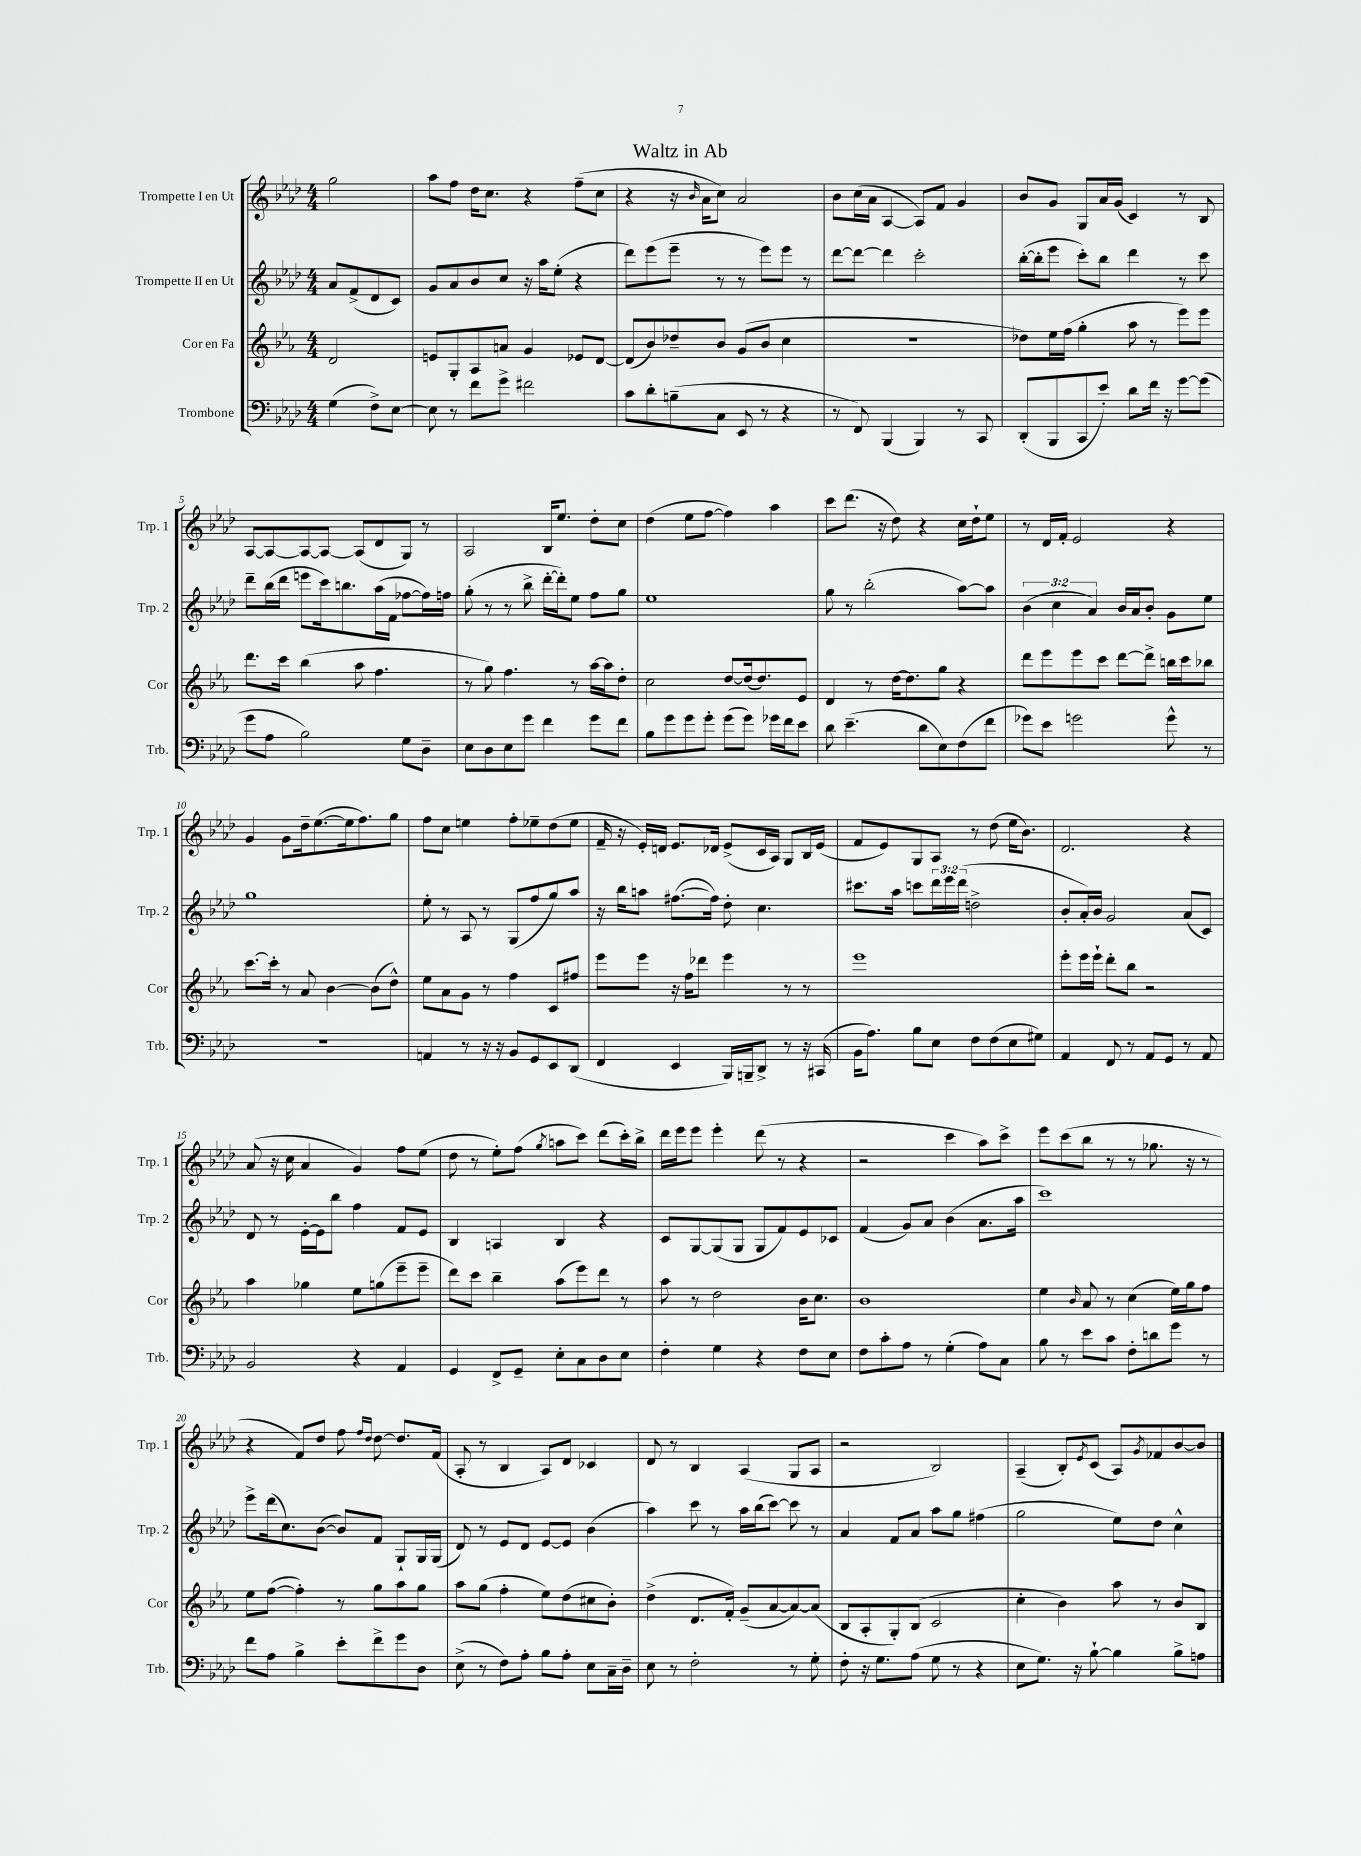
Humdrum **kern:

**kern	**kern	**kern	**kern
*part4	*part3	*part2	*part1
*staff4	*staff3	*staff2	*staff1
*I"Trombone	*I"Cor en Fa	*I"Trompette II en Ut	*I"Trompette I en Ut
*I'Trb.	*I'Cor	*I'Trp. 2	*I'Trp. 1
*clefF4	*clefG2	*clefG2	*clefG2
*k[b-e-a-d-]	*k[b-e-a-]	*k[b-e-a-d-]	*k[b-e-a-d-]
*M4/4	*M4/4	*M4/4	*M4/4
=	=	=	=
(4G\	2d/	8a-/L	2gg\
.	.	(8f^/	.
8F^\L)	.	8d-/	.
[8E-\J	.	8c/J)	.
=1	=1	=1	=1
8E-\]	8en/L	8g/L	8aa-\L
8r	8G'/	8a-/	8ff\J
8f\L	8A-/	8b-/	16dd-\KL
.	.	.	8.cc\J
8g^\J	8an/J	8cc/J	.
2f#X\	4g/	16r	4r
.	.	16aa-\KL	.
.	.	(8ee-'\J	.
.	8e-X/L	4r	(8ff~\L
.	[8d/J	.	8cc\J
=2	=2	=2	=2
8c\L	(8d/L]	8ddd-\L)	4r
8d-'\	8b-/)	(8eee-\	.
(8Bn~\	8dd-X~/	8eee-~\J	16r
.	.	.	16qqb-/
.	.	.	16a-\KL
8C\J	8b-/J	8r	8cc\J)
8EE-/	(8g/L	8r	2a-/
8r	8b-/J	8eee-\L)	.
4r	4cc\	8eee-\J	.
.	.	8r	.
=3	=3	=3	=3
8r	1r	[8ddd-\L	8b-\L
8FF/)	.	8ddd-\J_	(16cc\L
.	.	.	16a-\JJ
(4BBB-/	.	4ddd-\]	[4A-/
4BBB-/)	.	2ccc'\	8A-/L])
.	.	.	8f/J
8r	.	.	4g/
8CC/	.	.	.
=4	=4	=4	=4
(8DD-'/L	8dd-X\L)	([16bb-'\LL	8b-/L
.	.	16bb-'\J]	.
8BBB-/	16ee-\L	8eee-\J	8g/J
.	(16ff\JJ	.	.
8CC/	4gg'\	8ccc'\L)	8G/L
8e-'/J)	.	8bb-\J	16a-/L
.	.	.	(16g/JJ
8d-\L	8aa-\	4ddd-\	4c/)
16f\Jk	8r	.	.
16r	.	.	.
[8g\L	8eee-\L)	8r	8r
(8g\J]	8eee-\J	8ccc\	8B-/
!!LO:LB:g=z
=5	=5	=5	=5
8g\L	8.ddd\L	8ddd-~\L	[8A-/L
8A-\J	.	(16bb-\L	8A-/_
.	16ccc\Jk	16ddd-\JJ	.
2B-\)	(4bb-\	8eeen\L	8A-/_
.	.	16ccc\k)	8A-/J_
.	.	8.bbn\	.
.	8aa-\	.	(8A-/L]
.	4.ff\	(16aa-\L	8d-/
.	.	16f\JJ	.
8G\L	.	[8ff-X\L	8G/J)
8D-~\J	.	16ff-\L])	8r
.	.	16ffn\JJ	.
=6	=6	=6	=6
8E-\L	8r	(8gg'\	2A-/
8D-\	8gg\)	8r	.
8E-\	4.ff\	8r	.
8g\J	.	8bb-^\	.
4f\	.	[16ddd-'\LL	16B-/KL
.	.	16ddd-'\J])	8.ee-/J
.	8r	8ee-\J	.
8g\L	[16aa-\LL	8ff\L	8dd-'\L
.	16aa-\J]	.	.
8f\J	8dd'\J	8gg\J	8cc\J
=7	=7	=7	=7
8B-\L	2cc\	1ee-	(4dd-\
8g\	.	.	.
8g\	.	.	8ee-\L
8g'\J	.	.	[8ff\J
(8g\L	[8dd/L	.	4ff\])
8g\J)	(16dd/k]	.	.
.	8.dd/)	.	.
16g-X\LL	.	.	4aa-\
16f\J	.	.	.
8e-\J	8e-/J	.	.
=8	=8	=8	=8
8d-\	4d/	8gg\	8ccc\L
(4.e-~\	.	8r	(8.ddd-\J
.	8r	(2bb-'\	.
.	.	.	16r
.	[16dd\KL	.	8dd-\)
.	8.dd\]	.	.
8d-\L	.	.	4r
8E-\)	8gg\J	.	.
(8F\	4r	[8aa-\L)	16cc\LL
.	.	.	16dd-`\J
8f\J	.	8aa-\J]	8ee-\J
=9	=9	=9	=9
8g-X\L)	8ddd\L	(6b-\	8r
8e-\J	8eee-\	.	16d-/LL
.	.	6cc\	.
.	.	.	16f'/JJ
2gn\	8eee-\	.	2e-/
.	.	6a-/)	.
.	8ccc\J	.	.
.	[8ddd\L	16b-/LL	.
.	.	16a-/J	.
.	8ddd^\J]	8b-'/J	.
8g^^\	16bbn\LL	8g\L	4r
.	16ccc\J	.	.
8r	8bb-X\J	8ee-\J	.
!!LO:LB:g=z
=10	=10	=10	=10
1r	[8.ccc\L	1gg	4g/
.	16ccc'\Jk]	.	.
.	8r	.	8g\L
.	8a-/	.	16dd-~\k
.	.	.	([8.ee-\
.	[4b-\	.	.
.	.	.	16ee-\k]
.	.	.	8.ff\)
.	(8b-\L]	.	.
.	8dd^^\J)	.	8gg\J
=11	=11	=11	=11
4AAn/	8ee-\L	8ee-'\	8ff\L
.	8a-\	8r	8cc\J
8r	8g\J	8A-/	4een\
16r	8r	8r	.
16r	.	.	.
8BB-/L	4ff\	(8G/L	8ff'\L
8GG/	.	8ff/	8ee-X~\
8EE-/	8c/L	8gg/)	(8dd-\
(8DD-/J	8ff#X/J	8aa-/J	8ee-\J
=12	=12	=12	=12
4FF/	8eee-\L	16r	16f~/
.	.	16bb-\KL	16r
.	8eee-\J	8aan\J	16e-'/LL)
.	.	.	16dn/JJ
4EE-/	16r	([8.ff#X\L	8.e-/L
.	16ff\KL	.	.
.	8ddd-X\J	.	.
.	.	16ff#\Jk])	16d-X/Jk
16BBB-/LL)	4eee-\	8dd-'\	(8e-^/L
16BBBn~/J	.	.	.
8DD-^/J	.	4.cc\	16c/L
.	.	.	16A-/JJ)
8r	8r	.	8G/L
16r	8r	.	16B-/L
(16CC#X/	.	.	(16e-/JJ
=13	=13	=13	=13
16BB-\KL	1eee-	8.ccc#X\L	8f/L
8.A-\J)	.	.	.
.	.	.	8e-/)
.	.	16aa-\Jk	.
8B-\L	.	8cccn\L	8G/
8E-\J	.	24ddd-\L	8A-/J
.	.	24eee-\	.
.	.	(24ddd-\JJ	.
8F\L	.	2ddn^\	8r
(8F\	.	.	(8dd-\
8E-\	.	.	16ee-\KL
.	.	.	8.b-\J)
8G#X\J)	.	.	.
=14	=14	=14	=14
4AA-/	8eee-'\L	8b-'/L	2.d-/
.	16eee-\L	16a-'/L)	.
.	16eee-`\JJ	16b-/JJ	.
8FF/	8ddd'\L	2g/	.
8r	8bb-\J	.	.
8AA-/L	2r	.	.
8GG/J	.	.	.
8r	.	(8a-/L	4r
8AA-/	.	8c/J)	.
!!LO:LB:g=z
=15	=15	=15	=15
2BB-/	4aa-\	8d-/	(8a-/
.	.	8r	16r
.	.	.	16cc\
.	4gg-X\	[16e-'\LL	4a-/
.	.	16e-\J]	.
.	.	8bb-\J	.
4r	8ee-\L	4ff\	4g/)
.	(8ggn\	.	.
4AA-/	8eee-~\	8f/L	8ff\L
.	8eee-~\J	8e-/J	(8ee-\J
=16	=16	=16	=16
4GG/	8ddd\L)	4B-/	8dd-\
.	8ccc\J	.	8r
8FF^/L	4bb-~\	4An/	8ee-'\L)
8GG~/J	.	.	(8ff\J
.	.	.	8qgg/
8E-'\L	(8aa-\L	4B-/	8aan\L
8C\	8eee-\)	.	8ccc\J)
8D-\	8ddd\J	4r	(8ddd-\L
8E-\J	8r	.	16ccc'\L)
.	.	.	16bb-^\JJ
=17	=17	=17	=17
4F'\	8aa-\	8c/L	16ddd-\LL
.	.	.	16eee-\J
.	8r	[8G/	8eee-\J
4G\	2dd\	(8G/]	4eee-'\
.	.	8G/J	.
4r	.	8G/L	(8ddd-\
.	.	8f/)	8r
8F\L	16b-\KL	8e-/	4r
.	8.cc\J	.	.
8E-\J	.	8c-X/J	.
=18	=18	=18	=18
8F\L	1b-	(4f/	2r
8c'\	.	.	.
8A-\J	.	8g/L)	.
8r	.	8a-/J	.
(4G'\	.	(4b-\	4ccc\
8A-\L)	.	8.a-\L	8aa-\L)
8C\J	.	.	8ccc^\J
.	.	16aa-\Jk	.
=19	=19	=19	=19
8B-\	4ee-\	1ccc)	8eee-\L
8r	.	.	(8ccc\
.	16qqb-/	.	.
8e-\L	8a-/	.	8bb-\J
8c\J	8r	.	8r
8F'\L	(4cc\	.	8r
8dn\	.	.	8.gg-X\
8g\J	16ee-\LL)	.	.
.	16gg\J	.	16r
8r	8ff\J	.	8r
!!LO:LB:g=z
=20	=20	=20	=20
8f\L	8ee-\L	8eee-^\L	4r
8A-\J	([8ff\J	(16ddd-\k	.
.	.	8.cc\)	.
4B-^\	4ff'\])	.	8f/L)
.	.	([8b-\J	8dd-/J
8e-'\L	8r	8b-/L])	8ff\
.	.	.	16qqff/LL
.	.	.	16qqdd-/JJ
8f^\	8gg\L	8f/J	[8dd-\
8g\	8aa-\	8G`/L	8.dd-/L]
8D-\J	8gg\J	16G/L	.
.	.	(16G/JJ	(16f/Jk
=21	=21	=21	=21
(8E-^\	8aa-\L	8d-/)	8A-'/
8r	(8gg\J	8r	8r
8F\L)	4ff'\	8e-/L	4B-/
8A-'\J	.	8d-/J	.
8B-\L	8ee-\L)	[8e-/L	8A-/L)
8A-'\J	(8dd\	8e-/J]	8d-/J
8E-\L	8cc#X\	(4b-\	4c-X/
16C~\L	8b-'\J)	.	.
16D-~\JJ	.	.	.
=22	=22	=22	=22
8E-\	(4dd^\	4aa-\)	8d-/
8r	.	.	8r
2F'\	8.d/L	8ccc\	4B-/
.	.	8r	.
.	16f'/Jk)	.	.
.	(8g~/L	16aa-\LL	(4A-/
.	.	(16bb-\J	.
.	[8a-/	[8ccc\J)	.
8r	8a-/_)	8ccc\]	8G/L
8G'\	(8a-/J]	8r	8A-/J
=23	=23	=23	=23
8F'\	8B-/L	4a-/	2r
16r	8A-'/	.	.
8.G\L	.	.	.
.	8G'/)	8f/L	.
(8A-\J	(8B-/J	8a-/J	.
8G\	2c/	8aa-\L	2B-/)
8r	.	8gg\J	.
4r	.	(4ff#X\	.
=24	=24	=24	=24
8E-\L	4cc'\	2gg\	(4A-~/
8.G\J)	.	.	.
.	4b-\)	.	8B-'/L)
16r	.	.	.
.	.	.	8qe-/
[8B-`\	.	.	(8c/J
4B-\]	8aa-\	8ee-\L)	8A-/L)
.	.	.	8qg/
.	8r	8dd-\J	8f-X/
8B-^\L	8b-/L	4cc^^\	[8b-/
8An\J	8B-/J	.	8b-/J]
==	==	==	==
*-	*-	*-	*-
